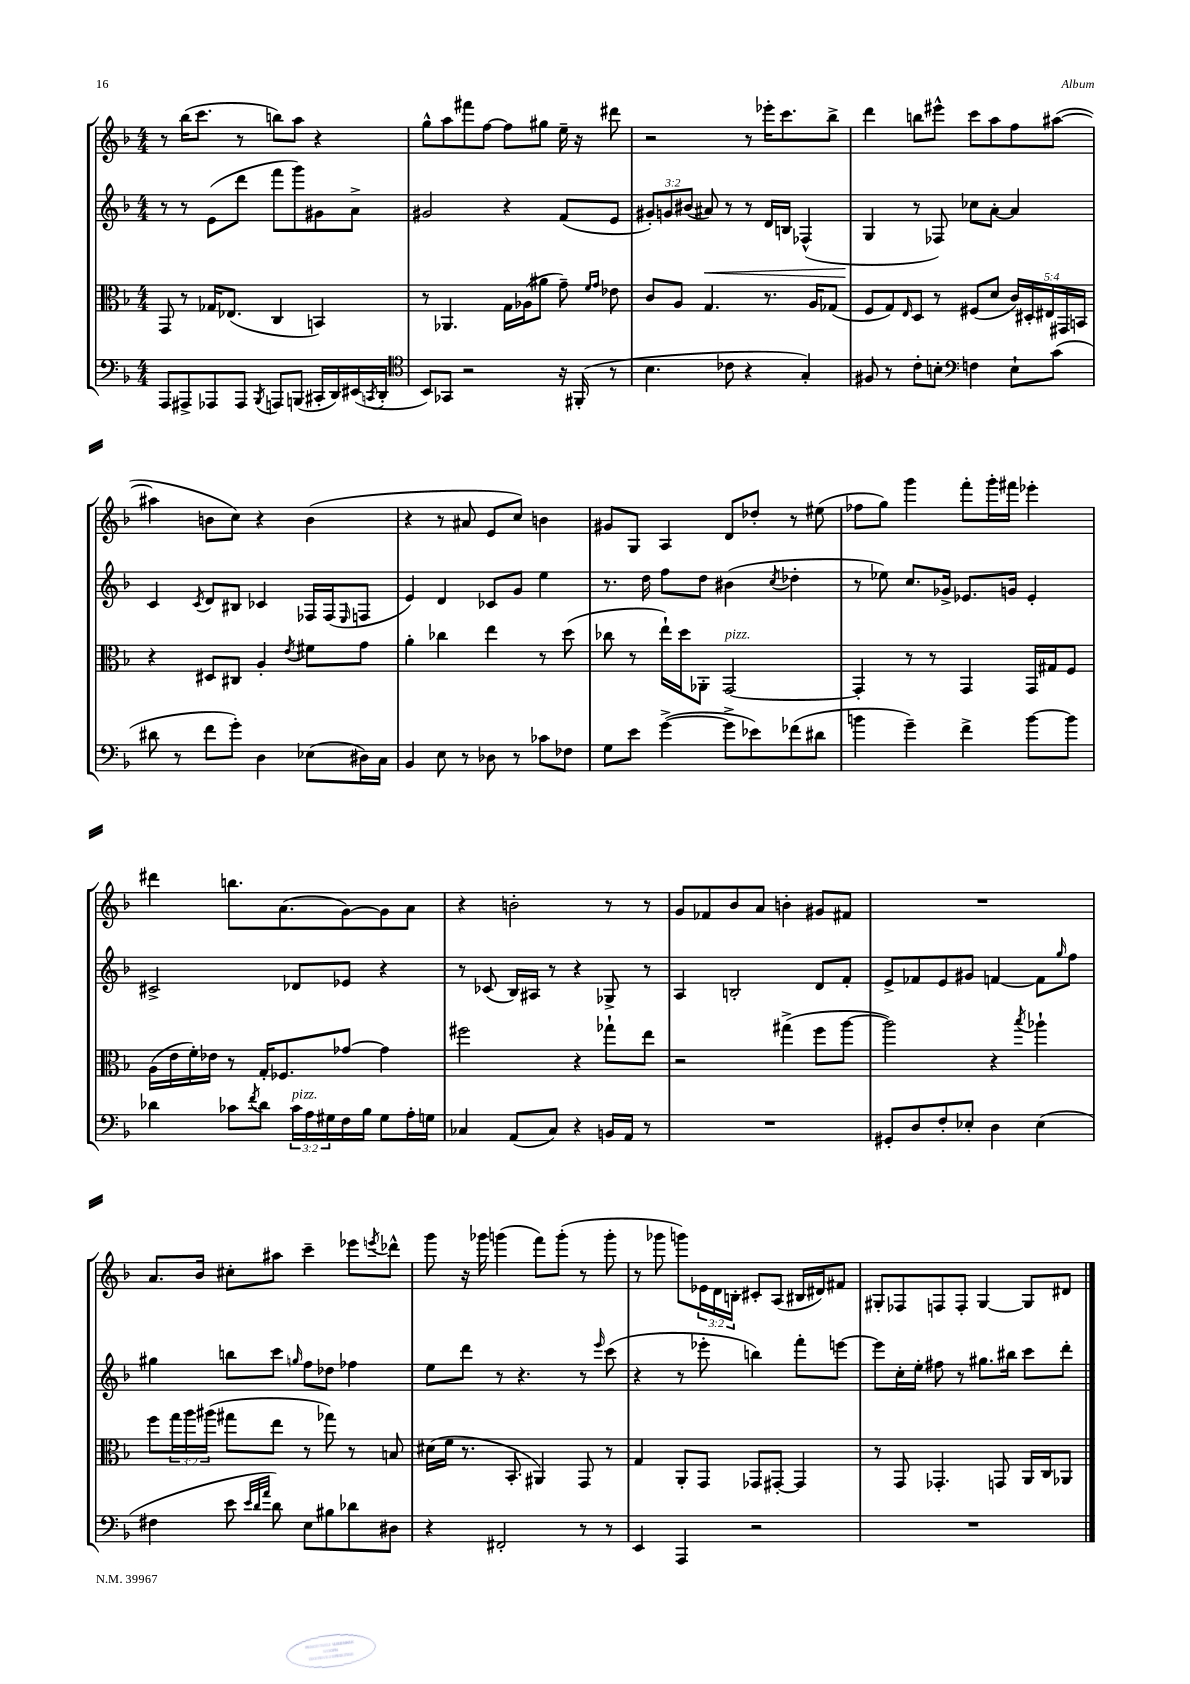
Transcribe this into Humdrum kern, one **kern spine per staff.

**kern	**kern	**kern	**kern
*staff4	*staff3	*staff2	*staff1
*clefF4	*clefC3	*clefG2	*clefG2
*k[b-]	*k[b-]	*k[b-]	*k[b-]
*M4/4	*M4/4	*M4/4	*M4/4
8AAA	8GG	8r	8r
8AAA#^	8r	8r	(16bb-
.	.	.	8.ccc
8AAA-	16G-	(8e	.
.	(8.E-	.	.
8AAA-	.	8ddd	8r
8qBBB-	.	.	.
8AAA	4C	8fff	8bb)
(8BBB	.	8ggg)	8aa
16CC#'	4BB)	8g#	4r
16DD)	.	.	.
(16EE#	.	8a^	.
8qCC	.	.	.
16DD'	.	.	.
=	=	=	=
*clefC4	*	*	*
8BB-)	8r	2g#	8gg^^
8GG-	4.AA-	.	8aa
2r	.	.	8fff#
.	.	.	[8ff
.	16G	4r	8ff]
.	(16A-	.	.
.	8a#	.	8gg#
16r	8g~)	(8f	16ee~
(16FF#'	.	.	16r
.	16qqf	.	.
.	16qqg	.	.
8r	8e-	8e	8ddd#
=	=	=	=
4.B-	8c	12g#')	2r
.	.	12g	.
.	8A	.	.
.	.	(12b#	.
.	4.G	8a#)	.
8c-	.	8r	.
4r	.	8r	8r
.	8.r	16d	16eee-'
.	.	16B	8.ccc
4G')	.	(4F-^^	.
.	16A	.	.
.	(8G-	.	8bb-^
=	=	=	=
8F#	8F	4G	4ddd
8r	8G)	.	.
.	16qqE	.	.
8c'	8D	8r	8bb
8B'	8r	8F-)	8eee#^^
*clefF4	*	*	*
4F	(8F#	8cc-	8ccc
.	8d	[8a'	8aa
8E`	20c)	4a]	8ff
.	20D#'	.	.
.	20E#	.	.
(8c	.	.	([8aa#
.	20GG#	.	.
.	20BB	.	.
=	=	=	=
8d#	4r	4c	4aa#]
8r	.	.	.
.	.	8qc	.
8f	8D#	8d	8b
8g')	8C#	8B#	8cc)
4D	4A'	4c-	4r
.	8qe	.	.
(8E-	8f#	16F-	(4b
.	.	(16F-	.
.	.	16qqE	.
16D#)	8g	8F	.
16C	.	.	.
=	=	=	=
4BB-	4a'	4e)	4r
8E	4cc-	4d	8r
8r	.	.	8a#
8D-	4ee	8c-	8e
8r	.	8g	8cc)
8c-	8r	4ee	4b
8F-	(8dd	.	.
=	=	=	=
8G	8cc-	8.r	8g#
8e	8r	.	8G
.	.	16dd	.
([4g^	16ee`)	8ff	4A
.	16dd	.	.
.	8AA-'	8dd	.
8g^]	[2GG	(4b#	8d
8e-)	.	.	8dd-'
.	.	8qcc	.
(8f-	.	4dd-'	8r
8d#	.	.	(8ee#
=	=	=	=
4b	4GG']	8r	8ff-
.	.	8ee-)	8gg)
4g~)	8r	8.cc	4ggg
.	8r	.	.
.	.	16g-^	.
4f^	4GG	8.e-	8fff'
.	.	.	16ggg'
.	.	16g	16fff#
[8b	16GG	4e-'	4eee-'
.	16G#	.	.
8b]	8F	.	.
=	=	=	=
4d-	(16A	2c#^	4ddd#
.	16e	.	.
.	16f')	.	.
.	16e-	.	.
8c-	8r	.	8.bb
8qf	.	.	.
8d-	16G'	.	.
.	8.F-	.	(8.a
24c-	.	8d-	.
24A	.	.	.
24G#	.	.	.
16F	[8g-	8e-	[8g)
16B-	.	.	.
8G#	4g-]	4r	8g]
16A'	.	.	8a
16G	.	.	.
=	=	=	=
4C-	2ff#	8r	4r
.	.	(8c-	.
(8AA	.	16B-)	2b'
.	.	16A#	.
8C-)	.	8r	.
4r	4r	4r	.
16BB	8gg-`	8G-^	8r
16AA	.	.	.
8r	8ee	8r	8r
=	=	=	=
1r	2r	4A	8g
.	.	.	8f-
.	.	2B'	8b-
.	.	.	8a
.	(4gg#^	.	4b'
.	8ff	8d	8g#
.	[8aa	8f'	8f#
=	=	=	=
8GG#'	2aa])	8e^	1r
8D	.	8f-	.
8F'	.	8e	.
8E-'	.	8g#	.
4D	4r	[4f	.
.	8qbb-	.	.
(4E-	4aa-`	8f]	.
.	.	16qqgg	.
.	.	8ff	.
=	=	=	=
4F#	8ff	4gg#	8.a
.	24gg	.	.
.	24aa	.	.
.	.	.	16b-
.	(24aa#	.	.
8e	8gg#	8bb	8cc#'
32qqe	.	.	.
32qqd	.	.	.
32qqa	.	.	.
8d)	8ee	8ccc	8aa#
.	.	16qqgg	.
8E	8r	8ff	4ccc~
8B#	8gg-)	8dd-	.
8d-	8r	4ff-	8eee-
.	.	.	8qeee
8D#	8B	.	8ddd-^^
=	=	=	=
4r	(16d#	8ee	8ggg
.	16f	.	.
.	8.r	8ddd	16r
.	.	.	16ggg-
2FF#'	.	8r	(4ggg
.	8.BB-'	.	.
.	.	4.r	.
.	4AA#)	.	8fff)
.	.	.	(8ggg'
8r	8GG	8r	8r
.	.	16qqeee	.
8r	8r	(8ccc	8ggg'
=	=	=	=
4EE	4G	4r	8r
.	.	.	8ggg-
4AAA	8AA'	8r	8ggg)
.	8GG	8eee-'	24e-
.	.	.	24d
.	.	.	24B'
2r	8GG-	4bb)	8c#'
.	[8GG#'	.	(8A
.	4GG#]	8fff'	16B#
.	.	.	16d#)
.	.	[8eee	8f#
=	=	=	=
1r	8r	8eee]	8G#'
.	8GG	16cc'	8F-
.	.	16ee'	.
.	4.GG-'	8ff#	8F
.	.	8r	8F'
.	.	8.gg#	[4G#
.	8GG	.	.
.	.	16bb#	.
.	16AA	8ccc	8G#]
.	16C	.	.
.	8AA-	8ddd'	8d#
==	==	==	==
*-	*-	*-	*-
